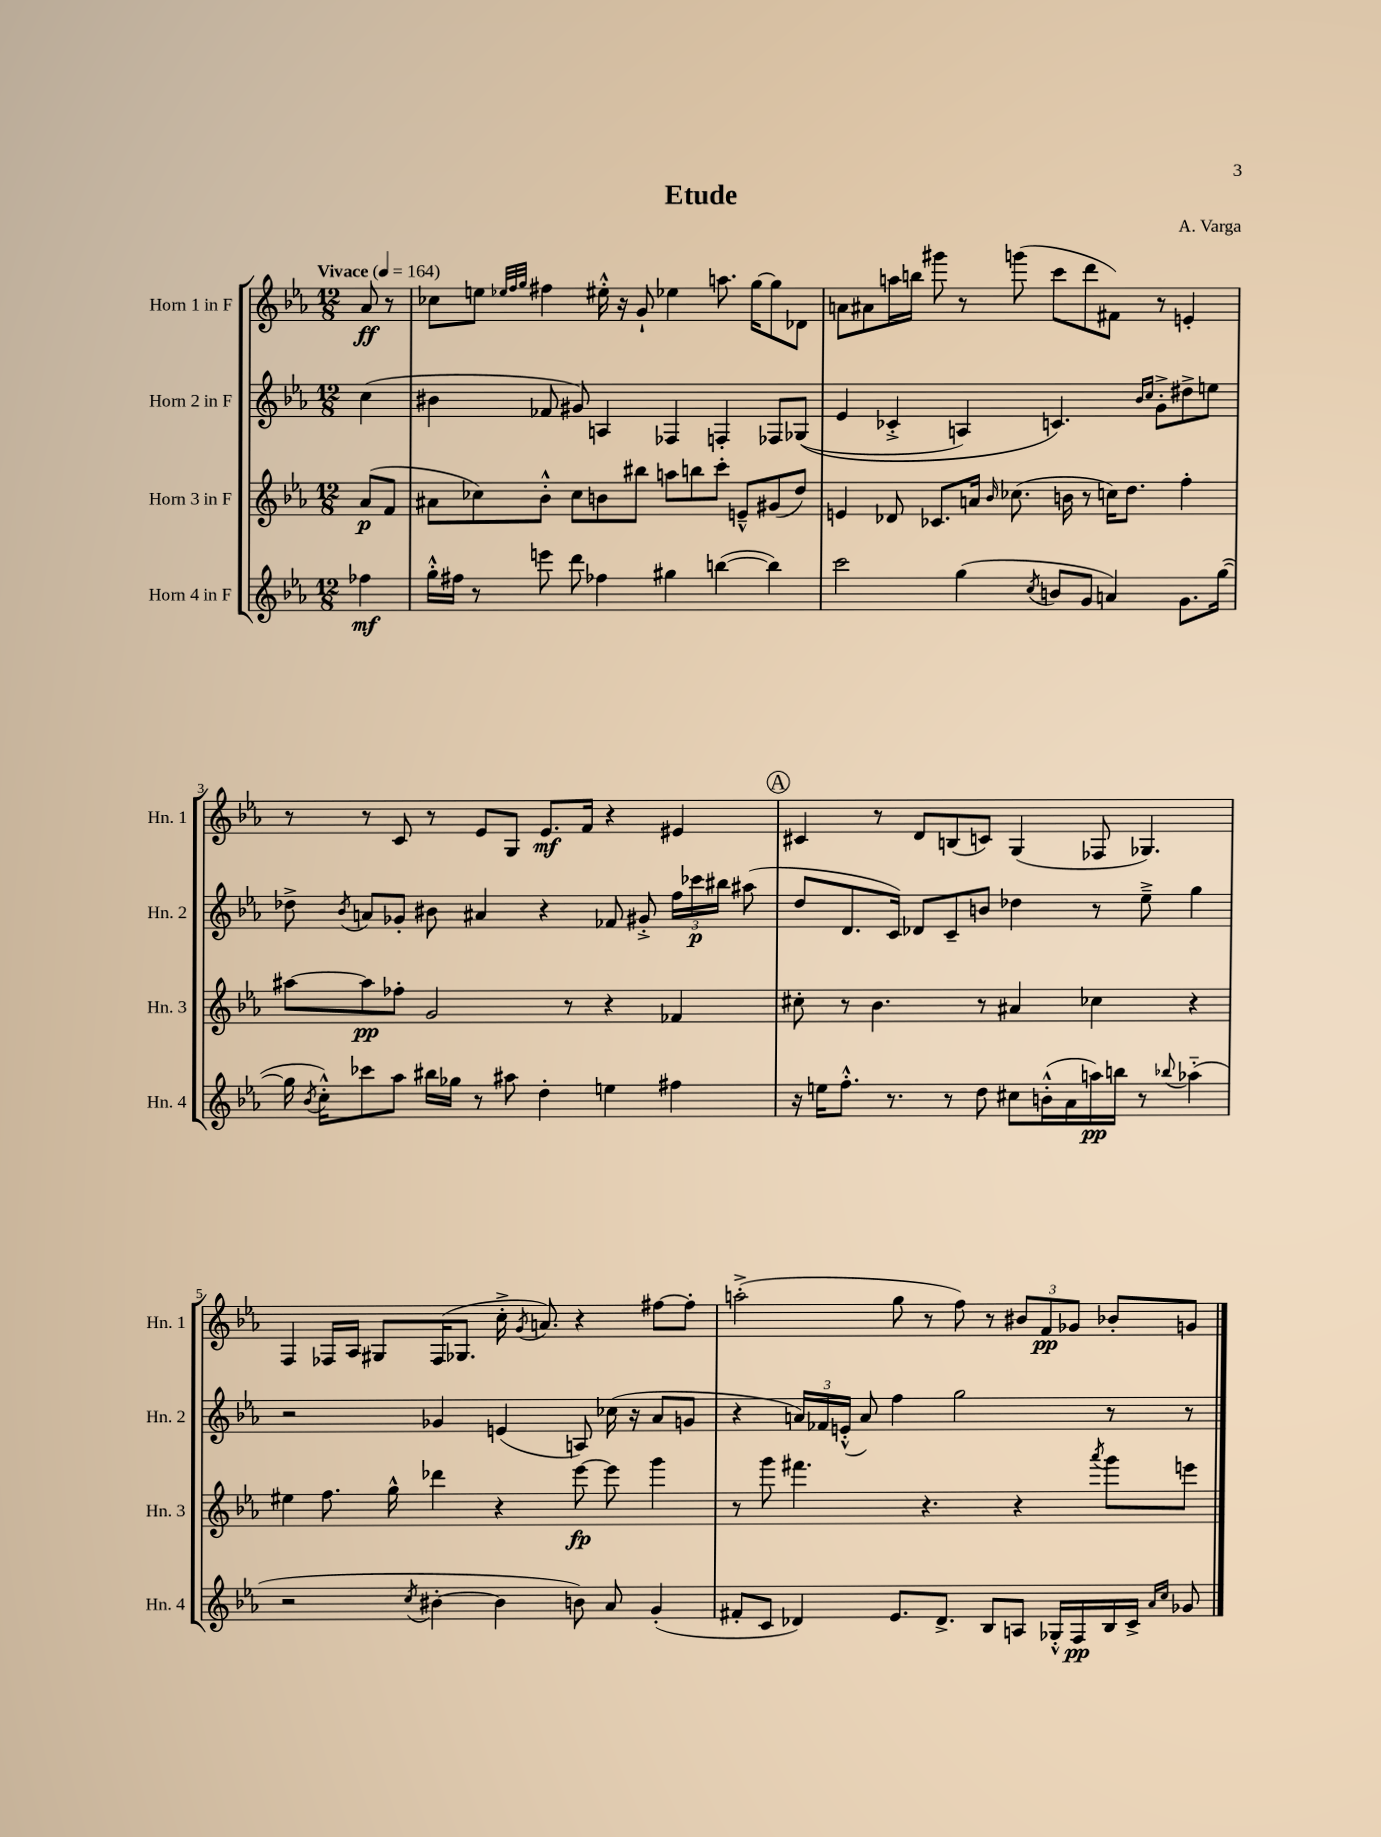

**kern	**dynam	**kern	**dynam	**kern	**dynam	**kern	**dynam
*part4	*part4	*part3	*part3	*part2	*part2	*part1	*part1
*staff4	*staff4	*staff3	*staff3	*staff2	*staff2	*staff1	*staff1
*I"Horn 4 in F	*	*I"Horn 3 in F	*	*I"Horn 2 in F	*	*I"Horn 1 in F	*
*I'Hn. 4	*	*I'Hn. 3	*	*I'Hn. 2	*	*I'Hn. 1	*
*clefG2	*	*clefG2	*	*clefG2	*	*clefG2	*
*k[b-e-a-]	*	*k[b-e-a-]	*	*k[b-e-a-]	*	*k[b-e-a-]	*
*M12/8	*	*M12/8	*	*M12/8	*	*M12/8	*
*MM164	*	*MM164	*	*MM164	*	*MM164	*
=	=	=	=	=	=	=	=
!	!	!	!	!	!	!LO:TX:a:B:t=Vivace	!
4ff-X\	mf	(8a-/L	p	(4cc\	.	8a-/	ff
.	.	8f/J	.	.	.	8r	.
=1	=1	=1	=1	=1	=1	=1	=1
16gg'^^\LL	.	8a#X\L	.	4b#X\	.	8cc-X\L	.
16ff#X\JJ	.	.	.	.	.	.	.
8r	.	8cc-X\)	.	.	.	8een\J	.
.	.	.	.	.	.	32qqee-X/LLL	.
.	.	.	.	.	.	32qqff/	.
.	.	.	.	.	.	32qqgg/JJJ	.
8eeen\	.	8b-'^^\J	.	8f-X/	.	4ff#X\	.
8ddd\	.	8cc-\L	.	8g#X/)	.	.	.
4ff-X\	.	8bn\	.	4An/	.	16ee#X'^^\	.
.	.	.	.	.	.	16r	.
.	.	8bb#X\J	.	.	.	8g`/	.
4gg#X\	.	8aan\L	.	4F-X/	.	4ee-X\	.
.	.	8bbn\	.	.	.	.	.
([4bbn\	.	8ccc'\J	.	4Fn'/	.	8.aan\	.
.	.	8en~^^/L	.	.	.	.	.
.	.	.	.	.	.	[16gg\KL	.
4bb\])	.	(8g#X/	.	8F-X/L	.	8gg\]	.
.	.	8dd/J)	.	((8G-X/J	.	8d-X\J	.
=2	=2	=2	=2	=2	=2	=2	=2
2ccc\	.	4en/	.	4e-/	.	8an\L	.
.	.	.	.	.	.	8a#X\	.
.	.	8d-X/	.	4c-X'^/	.	16aan\L	.
.	.	.	.	.	.	16bbn\JJ	.
.	.	8.c-X/L	.	.	.	8ggg#X\	.
(4gg\	.	.	.	4An/)	.	8r	.
.	.	16an/Jk	.	.	.	.	.
.	.	16qqb-/	.	.	.	.	.
.	.	(8.cc-X\	.	.	.	(8gggn\	.
8qcc/	.	.	.	.	.	.	.
8bn/L	.	.	.	4.cn/)	.	8ccc\L	.
.	.	16bn\	.	.	.	.	.
8g/J	.	8r	.	.	.	8ddd\	.
4an/)	.	16ccn\KL)	.	.	.	8f#X\J)	.
.	.	8.dd\J	.	.	.	.	.
.	.	.	.	16qqb-/LL	.	.	.
.	.	.	.	16qqcc/JJ	.	.	.
.	.	.	.	8g'^\L	.	8r	.
8.g\L	.	4ff'\	.	8dd#X^\	.	4en'/	.
.	.	.	.	8een\J	.	.	.
([16gg\Jk	.	.	.	.	.	.	.
!!LO:LB:g=z
=3	=3	=3	=3	=3	=3	=3	=3
16gg\]	.	[8aa#X\L	.	8dd-X^\	.	8r	.
8qb-/	.	.	.	.	.	.	.
16cc'^^\KL)	.	.	.	.	.	.	.
.	.	.	.	8qb-/	.	.	.
8ccc-X\	.	8aa#\]	pp	8an/L	.	8r	.
8aa-\J	.	8ff-X'\J	.	8g-X'/J	.	8c/	.
16bb#X\LL	.	2g/	.	8b#X\	.	8r	.
16gg-X\JJ	.	.	.	.	.	.	.
8r	.	.	.	4a#X/	.	8e-/L	.
8aa#X\	.	.	.	.	.	8G/J	.
4dd'\	.	.	.	4r	.	8.e-/L	mf
.	.	8r	.	.	.	.	.
.	.	.	.	.	.	16f/Jk	.
4een\	.	4r	.	8f-X/	.	4r	.
.	.	.	.	8g#X'^/	.	.	.
4ff#X\	.	4f-X/	.	24ff\LL	.	4e#X/	.
.	.	.	.	24ccc-X\	p	.	.
.	.	.	.	24bb#X\JJ	.	.	.
.	.	.	.	(8aa#X\	.	.	.
!!LO:REH:place=s1:t=A
=4	=4	=4	=4	=4	=4	=4	=4
16r	.	8cc#X'\	.	8dd/L	.	4c#X/	.
16een\KL	.	.	.	.	.	.	.
8.ff'^^\J	.	8r	.	8.d/	.	.	.
.	.	4.b-\	.	.	.	8r	.
8.r	.	.	.	16c/Jk)	.	.	.
.	.	.	.	8d-X/L	.	8d/L	.
8r	.	.	.	8c~/	.	(8Bn/	.
8dd\	.	8r	.	8bn/J	.	8cn/J)	.
8cc#X\L	.	4a#X/	.	4dd-X\	.	(4G/	.
(16bn'^^\L	.	.	.	.	.	.	.
16a-\	.	.	.	.	.	.	.
16aan\)	pp	4cc-X\	.	8r	.	8F-X/	.
16bbn\JJ	.	.	.	.	.	.	.
8r	.	.	.	8ee-~^\	.	4.G-X/)	.
8qqbb-X/	.	.	.	.	.	.	.
(4aa-X\	.	4r	.	4gg\	.	.	.
!!LO:LB:g=z
=5	=5	=5	=5	=5	=5	=5	=5
2r	.	4ee#X\	.	2r	.	4F/	.
.	.	8.ff\	.	.	.	16F-X/LL	.
.	.	.	.	.	.	16A-/JJ	.
.	.	.	.	.	.	8G#X/L	.
.	.	16gg^^\	.	.	.	.	.
8qcc/	.	.	.	.	.	.	.
[4b#X'\	.	4ddd-X\	.	4g-X/	.	(16F-/K	.
.	.	.	.	.	.	8.G-X/J	.
4b#\]	.	4r	.	(4en/	.	16cc'^\	.
.	.	.	.	.	.	8qg/	.
.	.	.	.	.	.	8.an/)	.
8bn\)	.	[8eee-\	fp	8An/)	.	4r	.
8a-/	.	8eee-\]	.	(16cc-X\	.	.	.
.	.	.	.	16r	.	.	.
(4g'/	.	4ggg\	.	8a-/L	.	[8ff#X\L	.
.	.	.	.	8gn/J	.	8ff#'\J]	.
=6	=6	=6	=6	=6	=6	=6	=6
8f#X'/L	.	8r	.	4r	.	(2aan'^\	.
8c/J	.	8ggg\	.	.	.	.	.
4d-X/)	.	4.fff#X\	.	24an/LL)	.	.	.
.	.	.	.	24f-X/	.	.	.
.	.	.	.	(24en'^^/JJ	.	.	.
.	.	.	.	8a/)	.	.	.
8.e-/L	.	.	.	4ff\	.	8gg\	.
.	.	4.r	.	.	.	8r	.
8.d-^/J	.	.	.	.	.	.	.
.	.	.	.	2gg\	.	8ff\)	.
8B-/L	.	.	.	.	.	8r	.
8An/J	.	4r	.	.	.	12b#X/L	.
.	.	.	.	.	.	12f/	pp
16G-X'^^/LL	.	.	.	.	.	.	.
.	.	.	.	.	.	12g-X/J	.
16F/	pp	.	.	.	.	.	.
.	.	8qaaa-/	.	.	.	.	.
16B-/	.	8ggg\L	.	8r	.	8b-X'/L	.
16c^/JJ	.	.	.	.	.	.	.
16qqa-/LL	.	.	.	.	.	.	.
16qqcc/JJ	.	.	.	.	.	.	.
8g-X/	.	8eeen\J	.	8r	.	8gn/J	.
==	==	==	==	==	==	==	==
*-	*-	*-	*-	*-	*-	*-	*-
